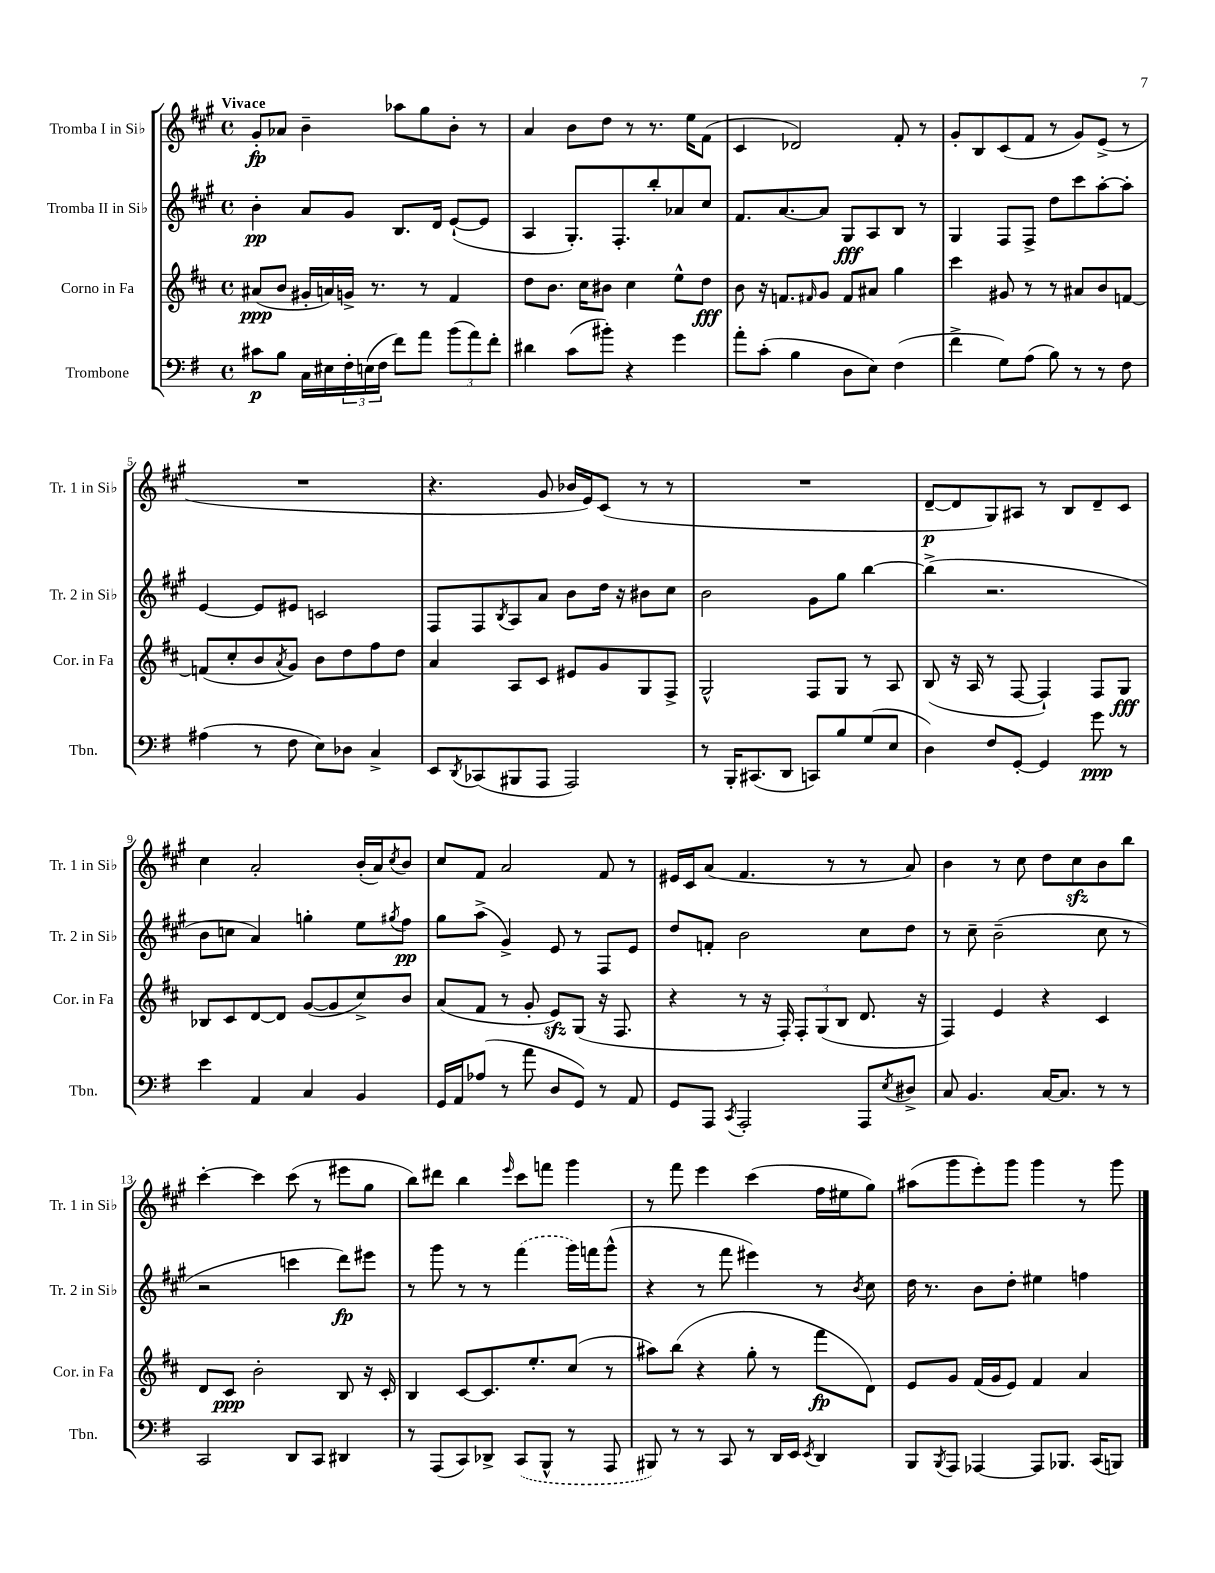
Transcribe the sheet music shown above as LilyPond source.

<<
\new StaffGroup <<
\new Staff = "s0" \with { instrumentName = "Tromba I in Sib" shortInstrumentName = "Tr. 1 in Sib" } {
    \clef treble \key a \major \defaultTimeSignature \time 4/4 \tempo "Vivace"
    gis'8-.\fp aes'8 b'4-- aes''8 gis''8 b'8-. r8 |
    a'4 b'8 d''8 r8 r8. e''16 fis'8( |
    cis'4 des'2) fis'8-. r8 |
    gis'8-. b8 cis'8( fis'8 r8 gis'8) e'8->( r8 |
    R1 |
    r4. gis'8 bes'16 e'16) cis'8( r8 r8 |
    R1 |
    d'8~--\p d'8 gis8) ais8 r8 b8 d'8-- cis'8 |
    cis''4 a'2-. b'16-.( a'16) \acciaccatura { cis''8 } b'8 |
    cis''8 fis'8 a'2 fis'8 r8 |
    eis'16 cis'16 a'8( fis'4. r8 r8 a'8) |
    b'4 r8 cis''8 d''8 cis''8\sfz b'8 b''8 |
    cis'''4~-. cis'''4 cis'''8( r8 eis'''8 gis''8 |
    b''8) dis'''8 b''4 \grace { e'''16 } cis'''8 f'''8 gis'''4 |
    r8 fis'''8 e'''4 cis'''4( fis''16 eis''16 gis''8) |
    ais''8( gis'''8 e'''8-.) gis'''8 gis'''4 r8 gis'''8 \bar "|." |
}
\new Staff = "s1" \with { instrumentName = "Tromba II in Sib" shortInstrumentName = "Tr. 2 in Sib" } {
    \clef treble \key a \major \defaultTimeSignature \time 4/4
    b'4-.\pp a'8 gis'8 b8. d'16 e'8~-!( e'8 |
    a4 gis8.-.) fis8.-. b''8-. aes'8 cis''8 |
    fis'8. a'8.~ a'8 gis8\fff a8 b8 r8 |
    gis4 fis8 fis8-> d''8 cis'''8 a''8~-. a''8-. |
    e'4~ e'8 eis'8 c'2 |
    fis8 fis8 \acciaccatura { b8 } a8 a'8 b'8 d''16 r16 bis'8 cis''8 |
    b'2 gis'8 gis''8 b''4~ |
    b''4->( r2. |
    b'8 c''8 a'4) g''4-. e''8 \acciaccatura { gis''8 } fis''8\pp |
    gis''8 a''8->( gis'4->) e'8 r8 fis8 e'8 |
    d''8 f'8-. b'2 cis''8 d''8 |
    r8 cis''8-- b'2--( cis''8 r8 |
    r2 c'''4 d'''8\fp) eis'''8 |
    r8 gis'''8 r8 r8 \once \slurDashed fis'''4( gis'''16) f'''16 gis'''8-^( |
    r4 r8 fis'''8 eis'''4) r8 \acciaccatura { b'8 } cis''8 |
    d''16 r8. b'8 d''8-. eis''4 f''4 \bar "|." |
}
\new Staff = "s2" \with { instrumentName = "Corno in Fa" shortInstrumentName = "Cor. in Fa" } {
    \clef treble \key d \major \defaultTimeSignature \time 4/4
    ais'8\ppp( b'8 gis'16-. a'16) g'16-> r8. r8 fis'4 |
    d''8 b'8. cis''16 bis'8 cis''4 e''8-^ d''8\fff |
    b'8 r16 f'8. \grace { fis'16 } g'8 fis'8 ais'8 g''4 |
    cis'''4 gis'8 r8 r8 ais'8 b'8 f'8~ |
    f'8( cis''8-. b'8 \acciaccatura { a'8 } g'8) b'8 d''8 fis''8 d''8 |
    a'4 a8 cis'8 eis'8 g'8 g8 fis8-> |
    g2-^ fis8 g8 r8 a8 |
    b8( r16 a16 r8 fis8~ fis4-!) fis8 g8\fff |
    bes8 cis'8 d'8~ d'8 g'8~( g'8 cis''8->) b'8 |
    a'8( fis'8 r8 g'8-. e'8\sfz) g8( r16 fis8. |
    r4 r8 r16 fis16-.) \tuplet 3/2 { fis8-. g8( b8 } d'8. r16 |
    fis4) e'4 r4 cis'4 |
    d'8 cis'8\ppp b'2-. b8 r16 cis'16-. |
    b4 cis'8~ cis'8. e''8.-. cis''8( r8 |
    ais''8) b''8( r4 g''8-. r8 fis'''8\fp d'8) |
    e'8 g'8 fis'16( g'16 e'8) fis'4 a'4 \bar "|." |
}
\new Staff = "s3" \with { instrumentName = "Trombone" shortInstrumentName = "Tbn." } {
    \clef bass \key g \major \defaultTimeSignature \time 4/4
    cis'8\p b8 c16 eis16 \tuplet 3/2 { fis16-. e16( fis16 } fis'8) a'8 \tuplet 3/2 { b'8( a'8) fis'8-. } |
    dis'4 c'8( bis'8-.) r4 g'4 |
    a'8-. c'8-.( b4 d8 e8) fis4( |
    fis'4-> g8) a8( b8) r8 r8 fis8 |
    ais4( r8 fis8 e8) des8 c4-> |
    e,8 \acciaccatura { d,8 } ces,8( bis,,8 a,,8 a,,2) |
    r8 b,,16-. cis,8.( d,8 c,8) b8 g8( e8 |
    d4) fis8 g,8~-. g,4 g'8\ppp r8 |
    e'4 a,4 c4 b,4 |
    g,16 a,16 aes8( r8 a'8 d8 g,8) r8 a,8 |
    g,8 a,,8 \acciaccatura { c,8 } a,,2-. a,,8 \acciaccatura { e8 } dis8-> |
    c8 b,4. c16~ c8. r8 r8 |
    c,2 d,8 c,8 dis,4 |
    r8 a,,8( c,8) des,8-> \once \slurDashed c,8( b,,8-^ r8 a,,8 |
    bis,,8) r8 r8 c,8 r8 d,16 e,16 \acciaccatura { e,8 } d,4 |
    b,,8 \acciaccatura { b,,8 } a,,8 aes,,4~ aes,,8 bes,,8. c,16( b,,8) \bar "|." |
}
>>
>>
